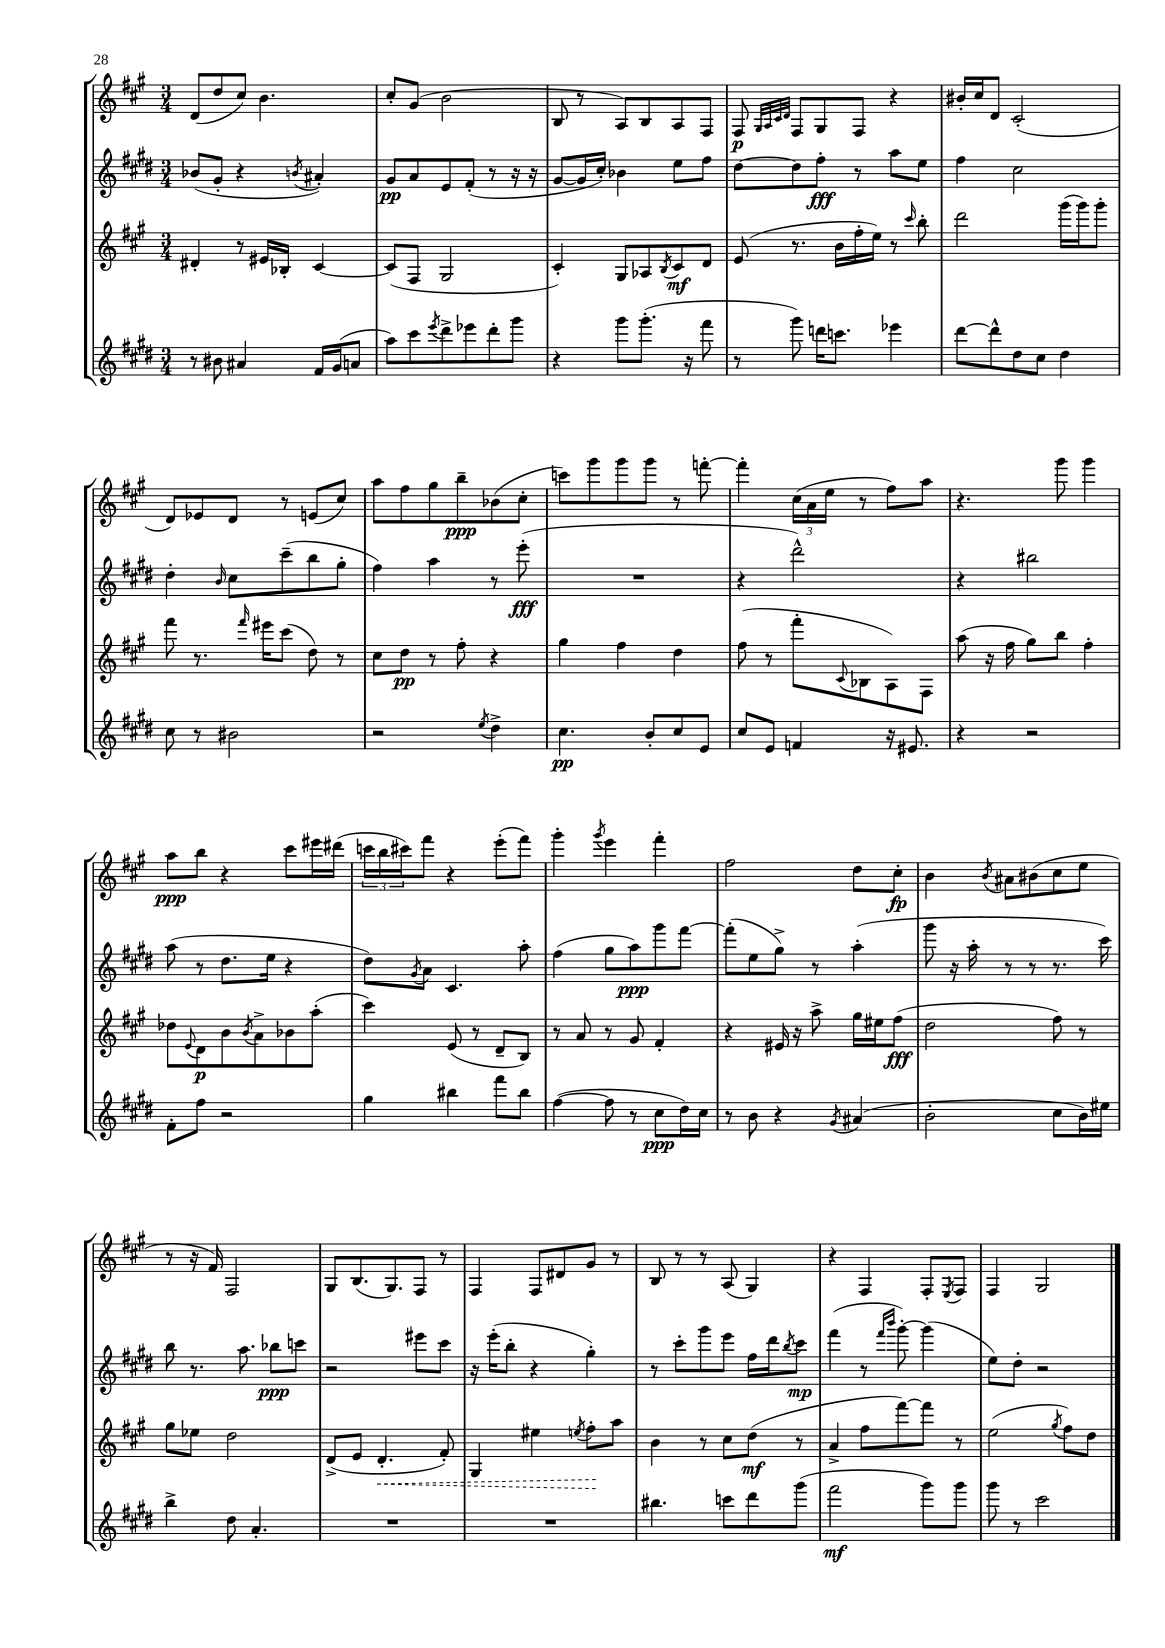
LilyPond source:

<<
\new StaffGroup <<
\new Staff = "s0" {
    \clef treble \key a \major \numericTimeSignature \time 3/4
    d'8( d''8 cis''8) b'4. |
    cis''8-. gis'8( b'2 |
    b8 r8 a8) b8 a8 fis8 |
    fis8\p \grace { gis32 a32 cis'32 d'32 } fis8 gis8 fis8 r4 |
    bis'16-. cis''16 d'8 cis'2-.( |
    d'8) ees'8 d'8 r8 e'8( cis''8) |
    a''8 fis''8 gis''8 b''8--\ppp bes'8( cis''8-. |
    c'''8) gis'''8 gis'''8 gis'''8 r8 f'''8~-. |
    f'''4-. \tuplet 3/2 { cis''16( a'16 e''16 } r8 fis''8) a''8 |
    r4. gis'''8 gis'''4 |
    a''8\ppp b''8 r4 cis'''8 eis'''16 dis'''16( |
    \tuplet 3/2 { c'''16 b''16 cis'''16) } fis'''8 r4 e'''8-.( fis'''8) |
    gis'''4-. \acciaccatura { gis'''8 } e'''4 fis'''4-. |
    fis''2 d''8 cis''8-.\fp |
    b'4 \acciaccatura { b'8 } ais'8 bis'8( cis''8 e''8 |
    r8 r16 fis'16) fis2 |
    gis8 b8.( gis8.) fis8 r8 |
    fis4 fis8 dis'8 gis'8 r8 |
    b8 r8 r8 a8( gis4) |
    r4 fis4 fis8-. \acciaccatura { e8 } fis8 |
    fis4 gis2 \bar "|." |
}
\new Staff = "s1" {
    \clef treble \key e \major \numericTimeSignature \time 3/4
    bes'8( gis'8-. r4 \acciaccatura { b'8 } ais'4-.) |
    gis'8\pp a'8 e'8 fis'8-.( r8 r16 r16 |
    gis'8~ gis'16 cis''16-.) bes'4 e''8 fis''8 |
    dis''8~ dis''8 fis''8-.\fff r8 a''8 e''8 |
    fis''4 cis''2 |
    dis''4-. \grace { b'16 } cis''8 cis'''8--( b''8 gis''8-. |
    fis''4) a''4 r8 e'''8-.\fff( |
    R2. |
    r4 dis'''2-^) |
    r4 bis''2 |
    a''8( r8 dis''8. e''16 r4 |
    dis''8) \acciaccatura { gis'8 } a'8 cis'4. a''8-. |
    fis''4( gis''8 a''8\ppp) gis'''8 fis'''8~ |
    fis'''8-.( e''8 gis''8->) r8 a''4-.( |
    gis'''8 r16 a''16-. r8 r8 r8. cis'''16) |
    b''8 r8. a''8. bes''8\ppp c'''8 |
    r2 eis'''8 cis'''8 |
    r16 e'''16-.( b''8-. r4 gis''4-.) |
    r8 cis'''8-. gis'''8 e'''8 fis''16 dis'''16 \acciaccatura { b''8 } cis'''8\mp |
    fis'''4( r8 \grace { fis'''16 b'''16 } gis'''8~-.) gis'''4( |
    e''8) dis''8-. r2 \bar "|." |
}
\new Staff = "s2" {
    \clef treble \key a \major \numericTimeSignature \time 3/4
    dis'4-. r8 eis'16 bes16-. cis'4~ |
    cis'8( fis8 gis2 |
    cis'4-.) gis8 aes8 \acciaccatura { b8 } cis'8\mf d'8 |
    e'8( r8. b'16 fis''16-. e''16) r8 \grace { cis'''16 } b''8-. |
    d'''2 gis'''16( gis'''16) gis'''8-. |
    fis'''8 r8. \grace { fis'''16 } eis'''16 cis'''8( d''8) r8 |
    cis''8 d''8\pp r8 fis''8-. r4 |
    gis''4 fis''4 d''4 |
    fis''8( r8 fis'''8-. \appoggiatura { cis'8 } bes8 a8) fis8 |
    a''8( r16 fis''16 gis''8) b''8 fis''4-. |
    des''8 \appoggiatura { e'8 } d'8\p b'8 \acciaccatura { b'8 } a'8-> bes'8 a''8-.( |
    cis'''4) e'8( r8 d'8-- b8) |
    r8 a'8 r8 gis'8 fis'4-. |
    r4 eis'16 r16 a''8-> gis''16 eis''16 fis''8\fff( |
    d''2 fis''8) r8 |
    gis''8 ees''8 d''2 |
    d'8->( e'8 \once \override Hairpin.style = #'dashed-line d'4.-.\< fis'8-.) |
    gis4 eis''4 \acciaccatura { e''8 } fis''8-.\! a''8 |
    b'4 r8 cis''8 d''8\mf( r8 |
    a'4-> fis''8 fis'''8~) fis'''8 r8 |
    e''2( \acciaccatura { gis''8 } fis''8) d''8 \bar "|." |
}
\new Staff = "s3" {
    \clef treble \key e \major \numericTimeSignature \time 3/4
    r8 bis'8 ais'4 fis'16 gis'16( a'8 |
    a''8) cis'''8 \acciaccatura { e'''8 } dis'''8-> ees'''8 dis'''8-. gis'''8 |
    r4 gis'''8 gis'''8.-.( r16 fis'''8 |
    r8 gis'''8) d'''16 c'''8. ees'''4 |
    dis'''8~ dis'''8-^ dis''8 cis''8 dis''4 |
    cis''8 r8 bis'2 |
    r2 \acciaccatura { e''8 } dis''4-> |
    cis''4.\pp b'8-. cis''8 e'8 |
    cis''8 e'8 f'4 r16 eis'8. |
    r4 r2 |
    fis'8-. fis''8 r2 |
    gis''4 bis''4 fis'''8 bis''8 |
    fis''4~( fis''8 r8 cis''8\ppp dis''16) cis''16 |
    r8 b'8 r4 \acciaccatura { gis'8 } ais'4( |
    b'2-. cis''8 b'16) eis''16 |
    b''4-> dis''8 a'4.-. |
    R2. |
    R2. |
    bis''4. c'''8 dis'''8 gis'''8( |
    fis'''2\mf gis'''8) gis'''8 |
    gis'''8 r8 cis'''2 \bar "|." |
}
>>
>>
\layout { \context { \Score \remove "Bar_number_engraver" } }
